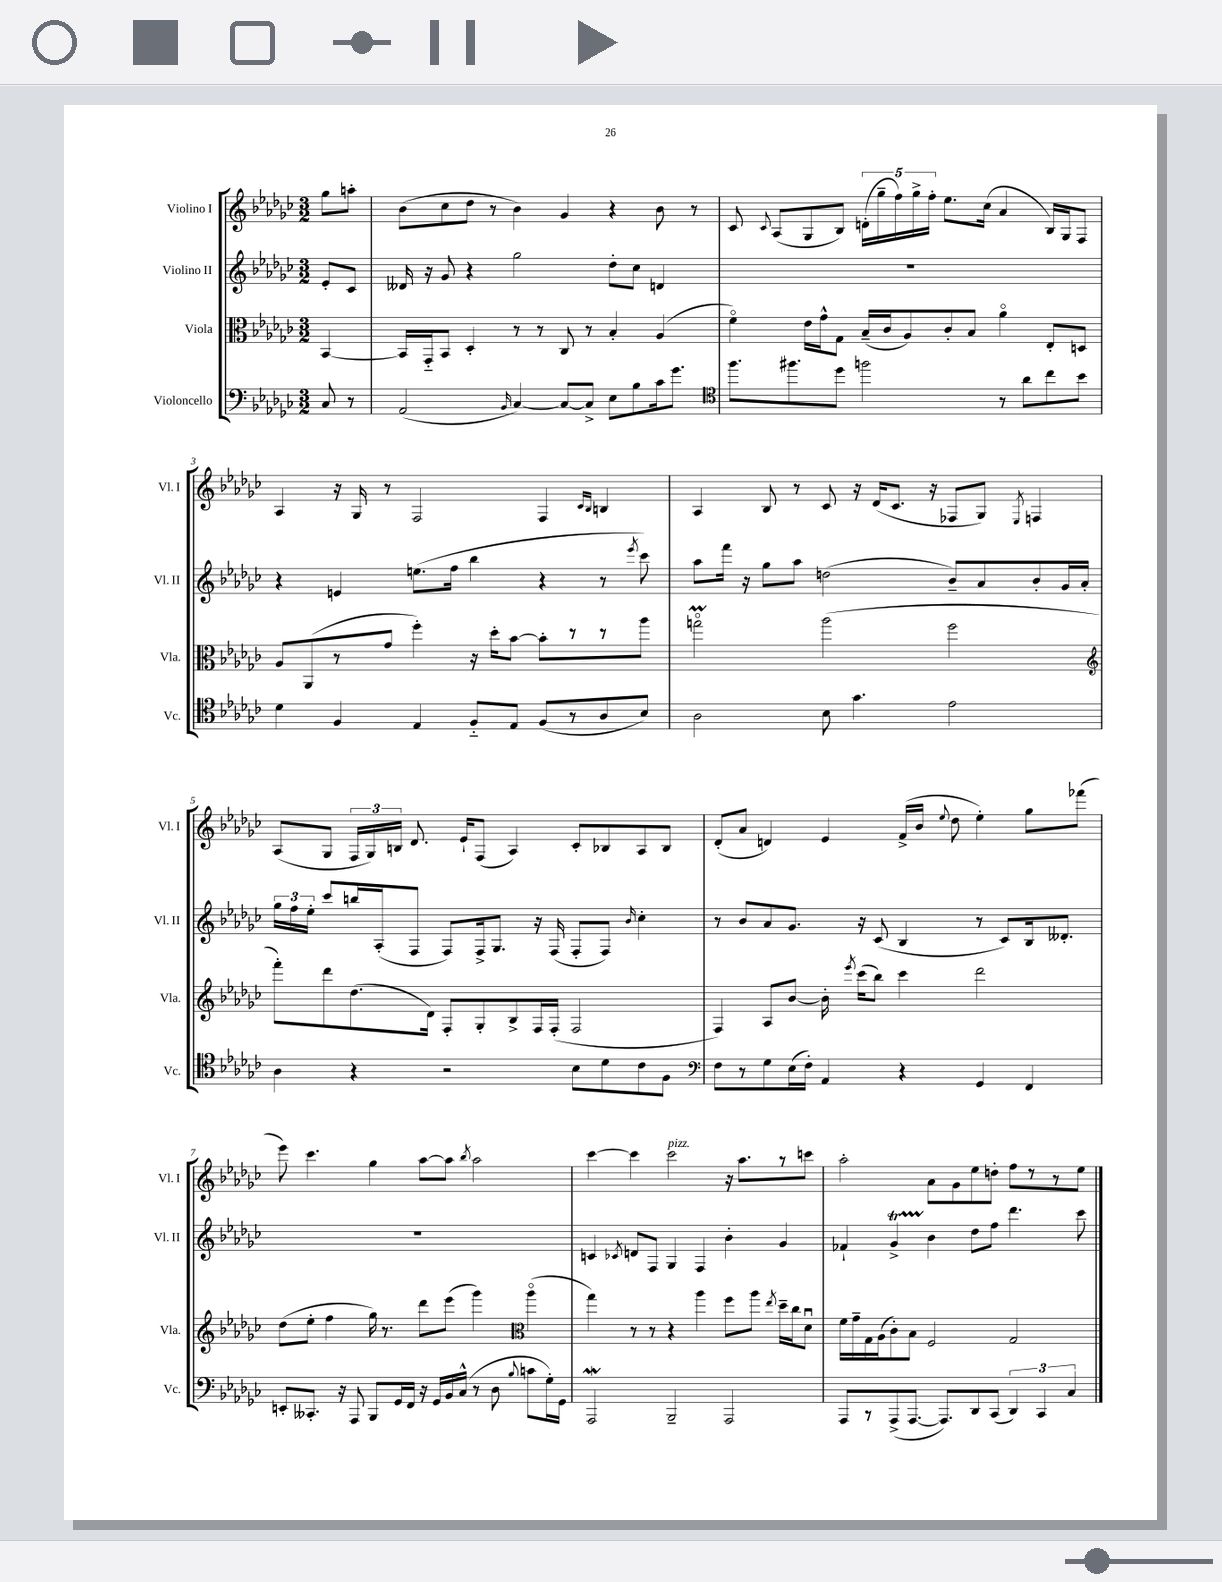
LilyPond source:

<<
\new StaffGroup <<
\new Staff = "s0" \with { instrumentName = "Violino I" shortInstrumentName = "Vl. I" } {
    \clef treble \key ges \major \numericTimeSignature \time 3/2 \partial 4
    \autoBeamOff ges''8[ a''8]-. |
    bes'8[( ces''8 des''8] r8 bes'4) ges'4 r4 bes'8 r8 |
    ces'8 \appoggiatura { ces'8 } aes8[( ges8 bes8]) \tuplet 5/4 { d'16[-.( ges''16-- f''16) ges''16-> f''16]-. } ees''8.[ ces''16]( aes'4 bes16[) ges16 f8] |
    aes4 r16 ges16 r8 f2 f4 \grace { ces'16[ bes16] } b4 |
    aes4 bes8 r8 ces'8 r16 des'16[( ces'8.] r16 fes8[ ges8]) \acciaccatura { ees8 } f4 |
    aes8[( ges8] \tuplet 3/2 { f16[ ges16) b16] } des'8. ees'16[-! f8]( aes4) ces'8[-. bes8 aes8 bes8] |
    des'8[-.( aes'8] d'4) ees'4 f'16[->( bes'16] \appoggiatura { ees''8 } des''8 ees''4-.) ges''8[ fes'''8]( |
    ees'''8) ces'''4. ges''4 aes''8[~ aes''8] \acciaccatura { bes''8 } aes''2 |
    ces'''4~ ces'''4 ces'''2^\markup { \italic "pizz." } r16 aes''8.[ r8 c'''8] |
    aes''2-. aes'8[ ges'8 ees''8 d''8]-. f''8[ r8 r8 ees''8] \bar "|." |
}
\new Staff = "s1" \with { instrumentName = "Violino II" shortInstrumentName = "Vl. II" } {
    \clef treble \key ges \major \numericTimeSignature \time 3/2 \partial 4
    \autoBeamOff ees'8[-. ces'8] |
    deses'16 r16 ges'8 r4 ges''2 des''8[-. ces''8] d'4 |
    R1. |
    r4 e'4 e''8.[( f''16] bes''4 r4 r8 \acciaccatura { ees'''8 } ces'''8) |
    aes''8[ f'''16] r16 ges''8[ aes''8] d''2( bes'8[--) aes'8 bes'8-. ges'16 aes'16]-. |
    \tuplet 3/2 { ges''16[ f''16 ees''16]-. } ces'''8[ b''16 aes16-.( f8] f8[) f16-> ges8.] r16 f16( f8[-. f8]) \grace { bes'16 } ces''4-. |
    r8 bes'8[ aes'8 ges'8.] r16 ces'8( bes4 r8 ces'8[) bes16 deses'8.]-. |
    R1. |
    c'4 \acciaccatura { ces'8 } d'8[ f8] ges4 f4 bes'4-. ges'4 |
    fes'4-! ges'4->\startTrillSpan bes'4\stopTrillSpan des''8[ f''8] des'''4. ces'''8 \bar "|." |
}
\new Staff = "s2" \with { instrumentName = "Viola" shortInstrumentName = "Vla." } {
    \clef alto \key ges \major \numericTimeSignature \time 3/2 \partial 4
    \autoBeamOff bes,4~ |
    bes,16[ ges,16-_ bes,8] des4-. r8 r8 ces8 r8 bes4-. aes4( |
    f'4\flageolet) ees'16[ ges'16-^ ges8] bes16[--( ces'16 aes8) ces'8-. bes8] aes'4\flageolet ees8[-. d8] |
    aes8[ aes,8( r8 ges'8] f''4-.) r16 des''16[-. bes'8]~ bes'8[-. r8 r8 aes''8] |
    g''2\flageolet\prall aes''2( f''2 |
    \clef treble f'''8[-.) des'''8 des''8.( des'16]) f8[-. ges8-. bes8-> f16 f16]-.( f2 |
    f4) aes8[ bes'8]~ bes'16-. \acciaccatura { ees'''8 } ces'''16[( bes''8]) ces'''4 des'''2 |
    des''8[( ees''8]-. f''4 ges''16) r8. des'''8[ ees'''8]( ges'''4) \clef alto aes''4\flageolet( |
    ges''4) r8 r8 r4 aes''4 f''8[ aes''8] \acciaccatura { ees''8 } des''16[-- ces''16 des'8]\downbow |
    f'16[ ges'16-- ges16 aes16( ces'8-.) bes8] f2 ges2 \bar "|." |
}
\new Staff = "s3" \with { instrumentName = "Violoncello" shortInstrumentName = "Vc." } {
    \clef bass \key ges \major \numericTimeSignature \time 3/2 \partial 4
    \autoBeamOff ces8 r8 |
    aes,2( \grace { bes,16 } ces4~) ces8[~ ces8]-> ees8[ bes8 ces'16 ges'8.] |
    \clef tenor f''8.[ fis''8. des''8] f''2 r8 aes'8[ ces''8 bes'8] |
    des'4 f4 ees4 f8[-_ ees8] f8[( r8 aes8 bes8]) |
    aes2 bes8 ges'4. ees'2 |
    aes4 r4 r2 bes8[ des'8 ces'8 f8] |
    \clef bass f8[ r8 ges8 ees16( f16]-.) aes,4 r4 ges,4 f,4 |
    e,8[-. ceses,8.]-. r16 aes,,8 bes,,8[ ges,16 f,16] r16 ges,16[ bes,16 ces16]-^( r8 des8 \appoggiatura { bes8 } c'8[ ges16-.) ges,16] |
    aes,,2\mordent bes,,2-- aes,,2 |
    aes,,8[ r8 aes,,8->( aes,,8.]~ aes,,8.[) des,8 ces,8]( \tuplet 3/2 { des,4) ces,4 ces4 } \bar "|." |
}
>>
>>
